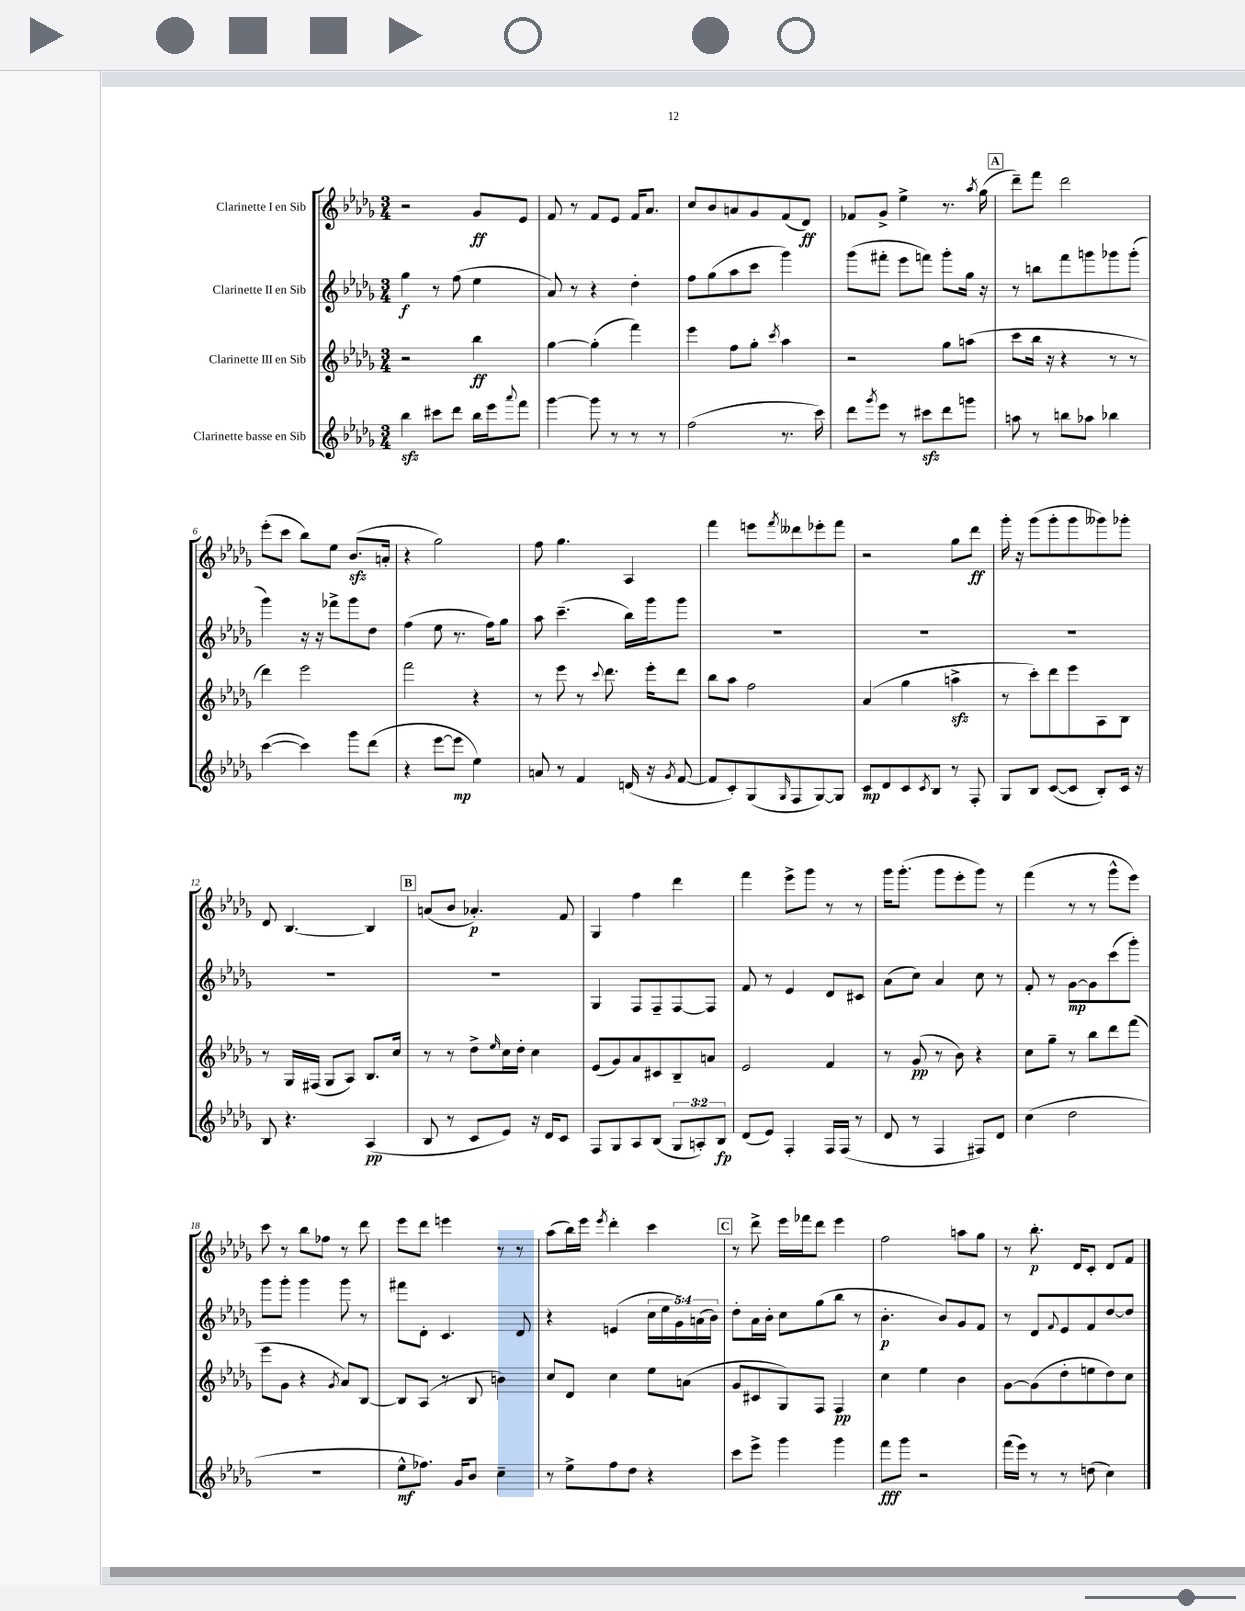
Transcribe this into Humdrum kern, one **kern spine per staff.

**kern	**dynam	**kern	**dynam	**kern	**dynam	**kern	**dynam
*part4	*part4	*part3	*part3	*part2	*part2	*part1	*part1
*staff4	*staff4	*staff3	*staff3	*staff2	*staff2	*staff1	*staff1
*I"Clarinette basse en Sib	*	*I"Clarinette III en Sib	*	*I"Clarinette II en Sib	*	*I"Clarinette I en Sib	*
*clefG2	*	*clefG2	*	*clefG2	*	*clefG2	*
*k[b-e-a-d-g-]	*	*k[b-e-a-d-g-]	*	*k[b-e-a-d-g-]	*	*k[b-e-a-d-g-]	*
*M3/4	*	*M3/4	*	*M3/4	*	*M3/4	*
=1	=1	=1	=1	=1	=1	=1	=1
4bb-zz\	.	2r	.	4gg-\	f	2r	.
8ccc#X\L	.	.	.	8r	.	.	.
8ddd-\J	.	.	.	(8ff\	.	.	.
16bb-\LL	.	4bb-\	ff	4ee-\	.	8g-/L	ff
16eee-\J	.	.	.	.	.	.	.
8qqaaa-/	.	.	.	.	.	.	.
8fff\J	.	.	.	.	.	8e-/J	.
=2	=2	=2	=2	=2	=2	=2	=2
[4ggg-\	.	[4gg-\	.	8a-/)	.	8f/	.
.	.	.	.	8r	.	8r	.
8ggg-\]	.	(4gg-'\]	.	4r	.	8f/L	.
8r	.	.	.	.	.	8e-/J	.
8r	.	4fff\)	.	4dd-'\	.	16f/KL	.
.	.	.	.	.	.	8.a-/J	.
8r	.	.	.	.	.	.	.
=3	=3	=3	=3	=3	=3	=3	=3
(2ff\	.	4eee-\	.	8ff\L	.	8cc/L	.
.	.	.	.	(8gg-\	.	8b-/	.
.	.	8ff\L	.	8aa-\	.	8an/	.
.	.	8gg-'\J	.	8ccc\J	.	8g-/	.
.	.	8qccc/	.	.	.	.	.
8.r	.	4aa-\	.	4ggg-\)	.	(8f/	.
.	.	.	.	.	.	8d-/J)	ff
16ccc\)	.	.	.	.	.	.	.
=4	=4	=4	=4	=4	=4	=4	=4
8ddd-\L	.	2r	.	(8ggg-\L	.	8f-X/L	.
8qggg-/	.	.	.	.	.	.	.
8eee-\J	.	.	.	8fff#X'\J	.	8g-^/J	.
8r	.	.	.	8eee-\L	.	4ee-^\	.
8ccc#Xzz\L	.	.	.	8fffn\J)	.	.	.
8ddd-\	.	8gg-\L	.	8ggg-'\L	.	8.r	.
8gggn\J	.	(8aan\J	.	16gg-\Jk	.	.	.
.	.	.	.	.	.	8qaa-/	.
.	.	.	.	16r	.	(16gg-\	.
!!LO:REH:place=s1:t=A
=5	=5	=5	=5	=5	=5	=5	=5
8aan\	.	8ccc\L	.	8r	.	8ddd-~\L)	.
8r	.	16bb-\Jk	.	8bbn\L	.	8fff\J	.
.	.	16r	.	.	.	.	.
8bbn\L	.	4r	.	8fff\	.	2ddd-\	.
8aa-X\J	.	.	.	8gggn\	.	.	.
4bb-X\	.	8r	.	8ggg-X\	.	.	.
.	.	8r	.	(8ggg-'\J	.	.	.
!!LO:LB:g=z
=6	=6	=6	=6	=6	=6	=6	=6
([4ccc\	.	4ddd-\)	.	4ggg-\)	.	(8eee-'\L	.
.	.	.	.	.	.	8ccc\J	.
4ccc\])	.	2eee-\	.	16r	.	8bb-\L)	.
.	.	.	.	16r	.	.	.
.	.	.	.	8fff-X^\L	.	8ee-\J	.
8ggg-\L	.	.	.	8ggg-\	.	(8.b-zz/L	.
(8ddd-\J	.	.	.	8dd-\J	.	.	.
.	.	.	.	.	.	16an'/Jk	.
=7	=7	=7	=7	=7	=7	=7	=7
4r	.	2fff\	.	(4ff\	.	4r	.
[8eee-\L	.	.	.	8ee-\	.	2gg-\)	.
8eee-\J]	mp	.	.	8.r	.	.	.
4ee-\)	.	4r	.	.	.	.	.
.	.	.	.	16ff\KL)	.	.	.
.	.	.	.	8gg-\J	.	.	.
=8	=8	=8	=8	=8	=8	=8	=8
8an/	.	8r	.	8aa-\	.	8ff\	.
8r	.	8eee-\	.	(4.ccc~\	.	4.gg-\	.
4f/	.	8r	.	.	.	.	.
.	.	8qqccc/	.	.	.	.	.
.	.	8.ddd-\	.	.	.	.	.
(16dn/	.	.	.	16bb-\LL)	.	4A-/	.
16r	.	16eee-'\KL	.	16ggg-\J	.	.	.
8qg-/	.	.	.	.	.	.	.
[8f/	.	8ddd-\J	.	8ggg-\J	.	.	.
=9	=9	=9	=9	=9	=9	=9	=9
8f/L]	.	8bb-\L	.	2.r	.	4fff\	.
8c'/)	.	8aa-\J	.	.	.	.	.
(8G-/	.	2ff\	.	.	.	8eeen\L	.
16qqG-/	.	.	.	.	.	8qfff/	.
8F/	.	.	.	.	.	8ddd--X\	.
[8G-/)	.	.	.	.	.	8eee-X'\	.
8G-/J]	.	.	.	.	.	8fff\J	.
=10	=10	=10	=10	=10	=10	=10	=10
8c/L	mp	(4a-/	.	2.r	.	2r	.
8d-/	.	.	.	.	.	.	.
8c/	.	4gg-\	.	.	.	.	.
8qc/	.	.	.	.	.	.	.
8B-/J	.	.	.	.	.	.	.
8r	.	4aanzz^\	.	.	.	8gg-\L	.
8F'/	.	.	.	.	.	8ddd-\J	ff
=11	=11	=11	=11	=11	=11	=11	=11
8G-/L	.	8r	.	2.r	.	16ggg-'\	.
.	.	.	.	.	.	16r	.
8B-/J	.	8ccc'\L)	.	.	.	(8ggg-\L	.
([8c/L	.	8ddd-\	.	.	.	8ggg-'\	.
8c/J]	.	8eee-\	.	.	.	8ggg-\	.
8B-'/L)	.	8A-\	.	.	.	8ggg--X\)	.
16c/Jk	.	8B-\J	.	.	.	8ggg-X'\J	.
16r	.	.	.	.	.	.	.
!!LO:LB:g=z
=12	=12	=12	=12	=12	=12	=12	=12
8B-/	.	8r	.	2.r	.	8d-/	.
4.r	.	16G-/LL	.	.	.	[4.B-/	.
.	.	(16F#X/JJ	.	.	.	.	.
.	.	8G-/L	.	.	.	.	.
.	.	8A-/J)	.	.	.	.	.
(4A-/	pp	8.B-/L	.	.	.	4B-/]	.
.	.	16cc/Jk	.	.	.	.	.
!!LO:REH:place=s1:t=B
=13	=13	=13	=13	=13	=13	=13	=13
8B-/	.	8r	.	2.r	.	(8an/L	.
8r	.	8r	.	.	.	8b-/J	.
8c/L	.	8dd-^\L	.	.	.	4.a-X'/)	p
.	.	16qqee-/	.	.	.	.	.
8e-/J)	.	16cc\L	.	.	.	.	.
.	.	16dd-'\JJ	.	.	.	.	.
16r	.	4cc\	.	.	.	.	.
16d-/KL	.	.	.	.	.	.	.
8c/J	.	.	.	.	.	8f/	.
=14	=14	=14	=14	=14	=14	=14	=14
8F/L	.	(8e-/L	.	4G-/	.	4G-/	.
8G-/	.	8g-/)	.	.	.	.	.
8A-/	.	8a-/	.	8F/L	.	4ff\	.
(8B-/J	.	8c#X/	.	8F~/	.	.	.
12G-/L	.	8B-~/	.	[8F/	.	4ddd-\	.
12An'/)	.	.	.	.	.	.	.
.	.	8an/J	.	8F/J]	.	.	.
12B-/J	fp	.	.	.	.	.	.
=15	=15	=15	=15	=15	=15	=15	=15
(8d-/L	.	2e-/	.	8f/	.	4fff\	.
8e-/J)	.	.	.	8r	.	.	.
4F'/	.	.	.	4e-/	.	8eee-^\L	.
.	.	.	.	.	.	8ggg-\J	.
16F/LL	.	4f/	.	8d-/L	.	8r	.
(16F/JJ	.	.	.	.	.	.	.
8r	.	.	.	8c#X/J	.	8r	.
=16	=16	=16	=16	=16	=16	=16	=16
8d-/	.	8r	.	(8a-\L	.	16ggg-\KL	.
.	.	.	.	.	.	(8.ggg-'\J	.
8r	.	(8g-/	pp	8cc\J)	.	.	.
4F/	.	8r	.	4a-/	.	8ggg-\L	.
.	.	8b-\)	.	.	.	8eee-'\	.
8F#X/L)	.	4r	.	8cc\	.	8ggg-\J)	.
8d-/J	.	.	.	8r	.	8r	.
=17	=17	=17	=17	=17	=17	=17	=17
(4cc\	.	8cc\L	.	8f'/	.	(4fff\	.
.	.	8gg-~\J	.	8r	.	.	.
2dd-\	.	8r	.	[8g-\L	mp	8r	.
.	.	8bb-\L	.	8g-\]	.	8r	.
.	.	8ddd-\	.	(8ccc\	.	8ggg-^^\L	.
.	.	(8fff\J	.	8ggg-'\J)	.	8eee-\J)	.
!!LO:LB:g=z
=18	=18	=18	=18	=18	=18	=18	=18
2.r	.	8eee-\L	.	8ggg-\L	.	8ccc\	.
.	.	8g-\J	.	8ggg-'\J	.	8r	.
.	.	4r	.	4ggg-\	.	8bb-\L	.
.	.	.	.	.	.	8ff-X\J	.
.	.	8qg-/	.	.	.	.	.
.	.	8a-/L)	.	8ggg-\	.	8r	.
.	.	[8B-/J	.	8r	.	8ddd-\	.
=19	=19	=19	=19	=19	=19	=19	=19
8ee-^^\L	mf	8B-/L]	.	8fff#X\L	.	8eee-\L	.
8.ff-X\J)	.	(8A-/J	.	8d-'\J	.	8ddd-\J	.
.	.	8r	.	4.c/	.	4eeen\	.
16g-/KL	.	.	.	.	.	.	.
8b-/J	.	8B-/	.	.	.	.	.
4cc~\	.	4bn\)	.	.	.	8r	.
.	.	.	.	8d-/	.	8r	.
=20	=20	=20	=20	=20	=20	=20	=20
8r	.	8cc/L	.	4r	.	(8aa-\L	.
8ee-^\L	.	8d-/J	.	.	.	16bb-\L)	.
.	.	.	.	.	.	16eee-\JJ	.
.	.	.	.	.	.	8qeee-/	.
8ff\	.	4cc\	.	(4en/	.	4ddd-'\	.
8dd-\J	.	.	.	.	.	.	.
4r	.	8ee-\L	.	20cc\LL	.	4ccc\	.
.	.	.	.	20ee-\	.	.	.
.	.	.	.	20g-\)	.	.	.
.	.	(8an\J	.	.	.	.	.
.	.	.	.	(20an\	.	.	.
.	.	.	.	20b-\JJ)	.	.	.
!!LO:REH:place=s1:t=C
=21	=21	=21	=21	=21	=21	=21	=21
8ccc\L	.	8g-/L	.	8dd-'\L	.	8r	.
8eee-^\J	.	8c#X/	.	16a-\L	.	8ddd-^\	.
.	.	.	.	16b-'\JJ	.	.	.
4ggg-\	.	8G-/)	.	8cc\L	.	16eee-\LL	.
.	.	.	.	.	.	16fff-X\J	.
.	.	8F/J	.	(8gg-\	.	8ddd-\J	.
4ggg-\	.	4F/	pp	8bb-\J	.	4eee-\	.
.	.	.	.	8r	.	.	.
=22	=22	=22	=22	=22	=22	=22	=22
8fff\L	fff	4cc\	.	4.b-'\	p	2ff\	.
8ggg-\J	.	.	.	.	.	.	.
2r	.	4ee-\	.	.	.	.	.
.	.	.	.	8b-/L)	.	.	.
.	.	4b-\	.	8g-/	.	8aan\L	.
.	.	.	.	8f/J	.	8gg-\J	.
=23	=23	=23	=23	=23	=23	=23	=23
(16fff\LL	.	[8g-\L	.	8r	.	8r	.
16eee-\JJ)	.	.	.	.	.	.	.
8r	.	(8g-\]	.	8d-/L	.	8.bb-'\	p
.	.	.	.	8qqf/	.	.	.
8r	.	8dd-'\	.	8e-/	.	.	.
.	.	.	.	.	.	16d-/KL	.
(8ddn\	.	8een\	.	8f/	.	8c'/J	.
4cc\)	.	8dd-\)	.	[8dd-/	.	8d-/L	.
.	.	8cc\J	.	8dd-/J]	.	8f/J	.
==	==	==	==	==	==	==	==
*-	*-	*-	*-	*-	*-	*-	*-
